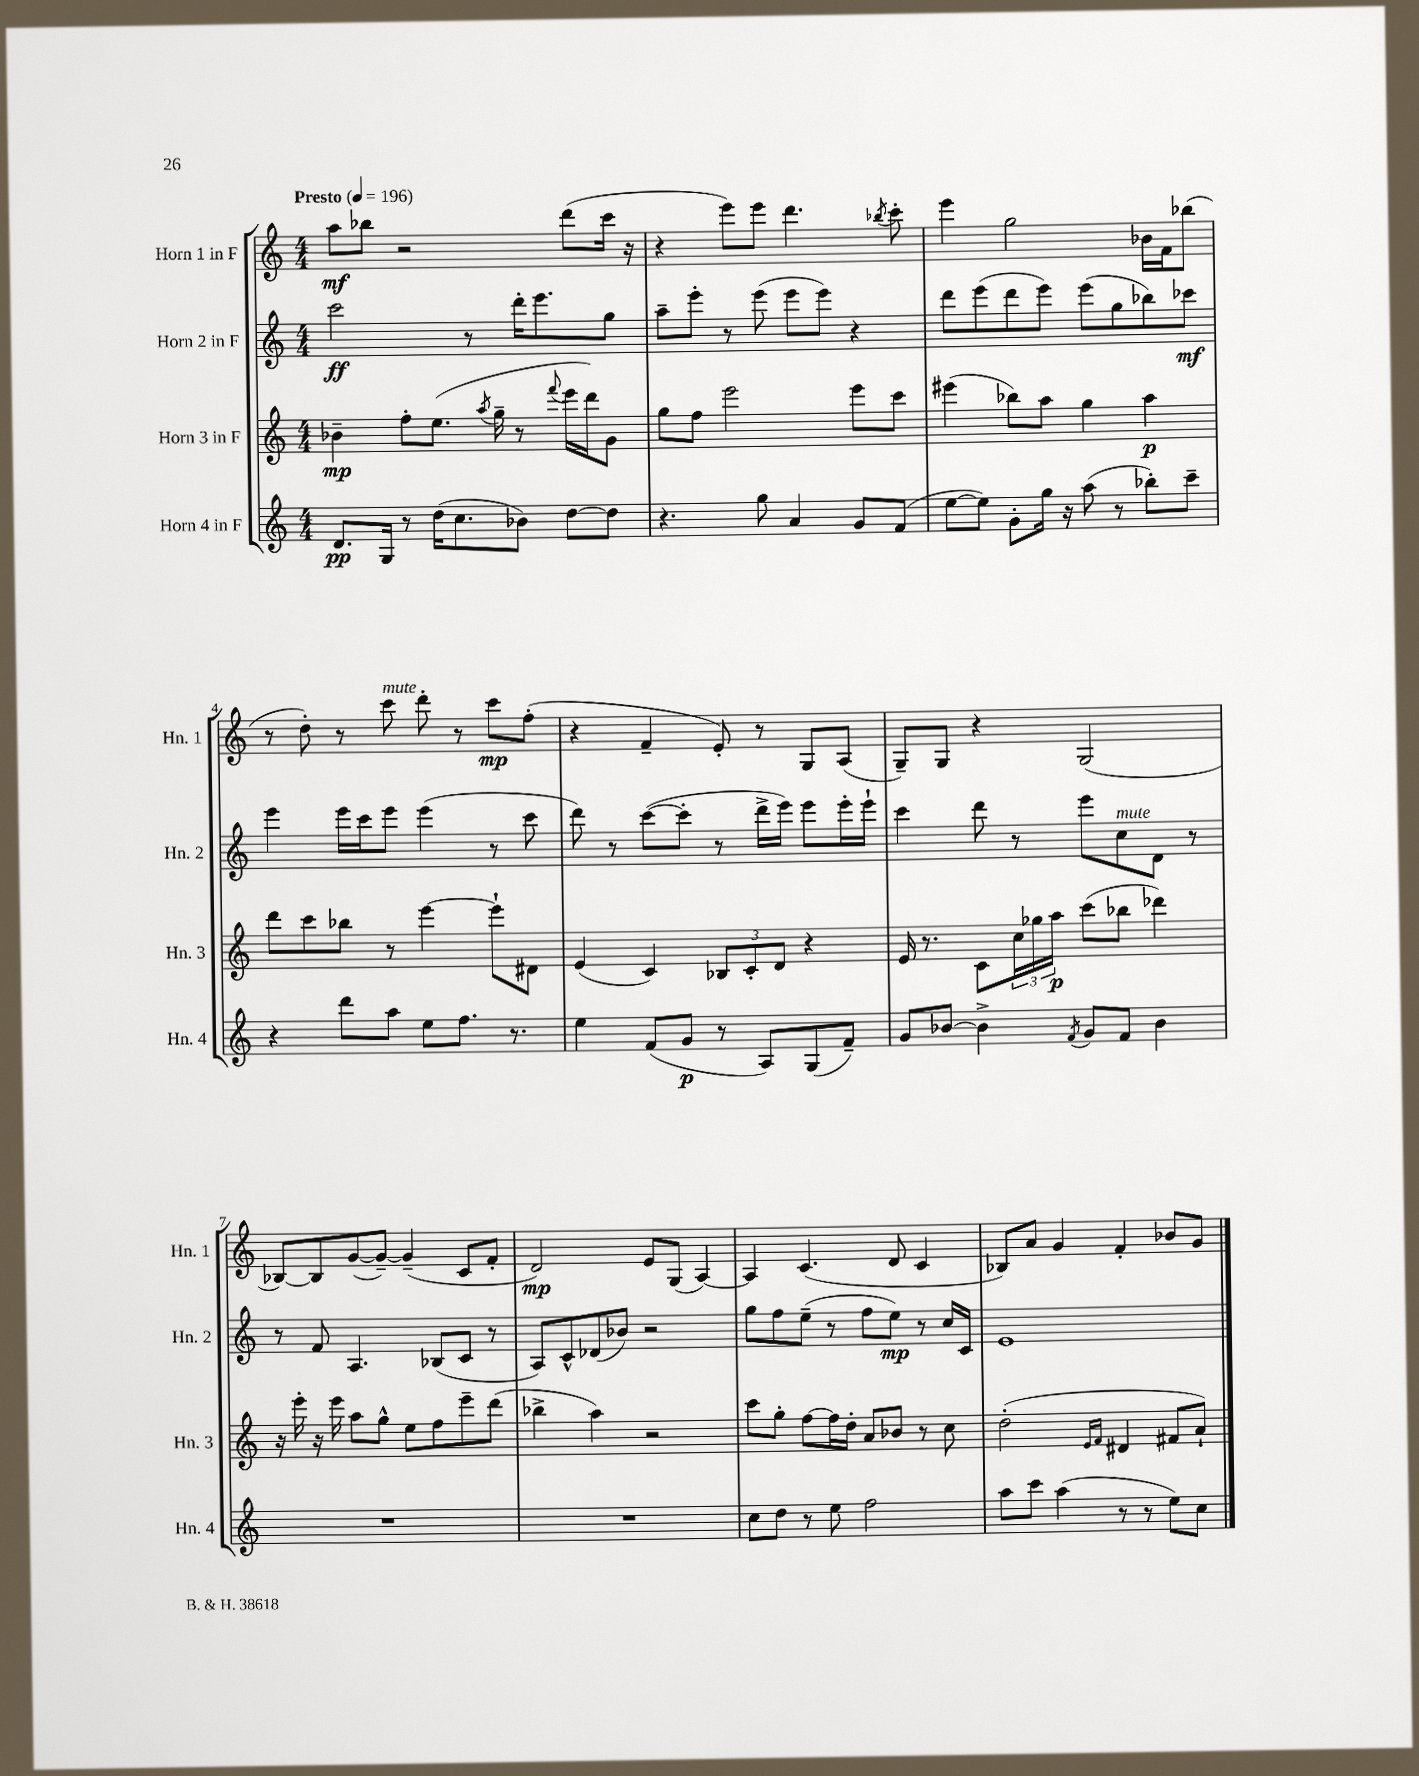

**kern	**kern	**kern	**kern
*staff4	*staff3	*staff2	*staff1
*clefG2	*clefG2	*clefG2	*clefG2
*k[]	*k[]	*k[]	*k[]
*M4/4	*M4/4	*M4/4	*M4/4
*MM196	*MM196	*MM196	*MM196
8.d	4b-~	2ccc	8aa
.	.	.	8bb-
16G	.	.	.
8r	8ff'	.	2r
(16dd	(8.ee	.	.
8.cc	.	.	.
.	.	8r	.
.	8qaa	.	.
.	16gg~	.	.
8b-)	8r	16ddd'	.
.	.	8.eee	.
.	8qqfff	.	.
[8dd	16eee	.	(8ddd
.	16ddd)	.	.
8dd]	8g	8gg	16ccc
.	.	.	16r
=	=	=	=
4.r	8gg	8aa~	4r
.	8ff	8eee'	.
.	2eee	8r	8eee)
8gg	.	(8eee	8eee
4a	.	8eee	4.ddd
.	.	8eee)	.
8g	8eee	4r	.
.	.	.	8qbb-
(8f	8ccc	.	8ccc'
=	=	=	=
[8ee	(4eee#	8ddd	4eee
8ee])	.	(8eee	.
8g'	8bb-)	8ddd	2gg
16gg	8aa	8eee)	.
16r	.	.	.
(8aa	4gg	(8eee	.
8r	.	8gg	.
8bb-')	4aa	8bb-)	16b-
.	.	.	16f
8ccc~	.	8ccc-	(8bb-
=	=	=	=
4r	8ddd	4eee	8r
.	8ccc	.	8dd')
8ddd	8bb-	16eee	8r
.	.	16ccc	.
8aa	8r	8eee	8ccc
8ee	[4eee	(4eee	8ddd'
8.ff	.	.	8r
.	8eee`]	8r	8ccc
8.r	.	.	.
.	8d#	8ccc	(8ff'
=	=	=	=
4ee	(4e	8ddd)	4r
.	.	8r	.
(8f	4c)	([8ccc	4f~
8g	.	8ccc']	.
8r	12B-	8r	8e')
.	12c'	.	.
8A)	.	16ddd^	8r
.	12d	.	.
.	.	16eee)	.
(8G	4r	8eee	8G
8f~)	.	16eee'	(8A
.	.	16eee`	.
=	=	=	=
8g	16e	4ccc	8G~)
.	8.r	.	.
[8b-	.	.	8G
4b-^]	8c	8ddd	4r
.	24cc	8r	.
.	24gg-	.	.
.	24aa	.	.
8qf	.	.	.
8g	(8ccc	8eee	(2G
8f	8bb-	8cc	.
4b-	4ddd-)	8d	.
.	.	8r	.
=	=	=	=
1r	16r	8r	[8B-)
.	16eee'	.	.
.	16r	8f	8B-]
.	16eee	.	.
.	8aa	4.A	([8g
.	8gg^^	.	8g~_)
.	8ee	.	(4g~]
.	8ff	(8B-	.
.	8eee~	8c	8c
.	(8ddd	8r	8f'
=	=	=	=
1r	4bb-^	8A)	2d)
.	.	8c^^	.
.	4aa)	(8d-	.
.	.	8b-)	.
.	2r	2r	8e
.	.	.	(8G
.	.	.	[4A)
=	=	=	=
8cc	8ccc	8gg	4A]
8dd	8gg'	8ff	.
8r	[8ff	(8ee~	(4.c
8ee	16ff]	8r	.
.	16dd'	.	.
2ff	8a	8ff	.
.	8b-	8ee)	8d
.	8r	8r	4c
.	8cc	16cc	.
.	.	16c	.
=	=	=	=
8aa	(2dd'	1e	8B-)
8ccc	.	.	8a
(4aa	.	.	4g
.	16qqe	.	.
.	16qqf	.	.
8r	4d#	.	4f'
8r	.	.	.
8ee)	8f#	.	8b-
8cc	8a`)	.	8g
==	==	==	==
*-	*-	*-	*-
